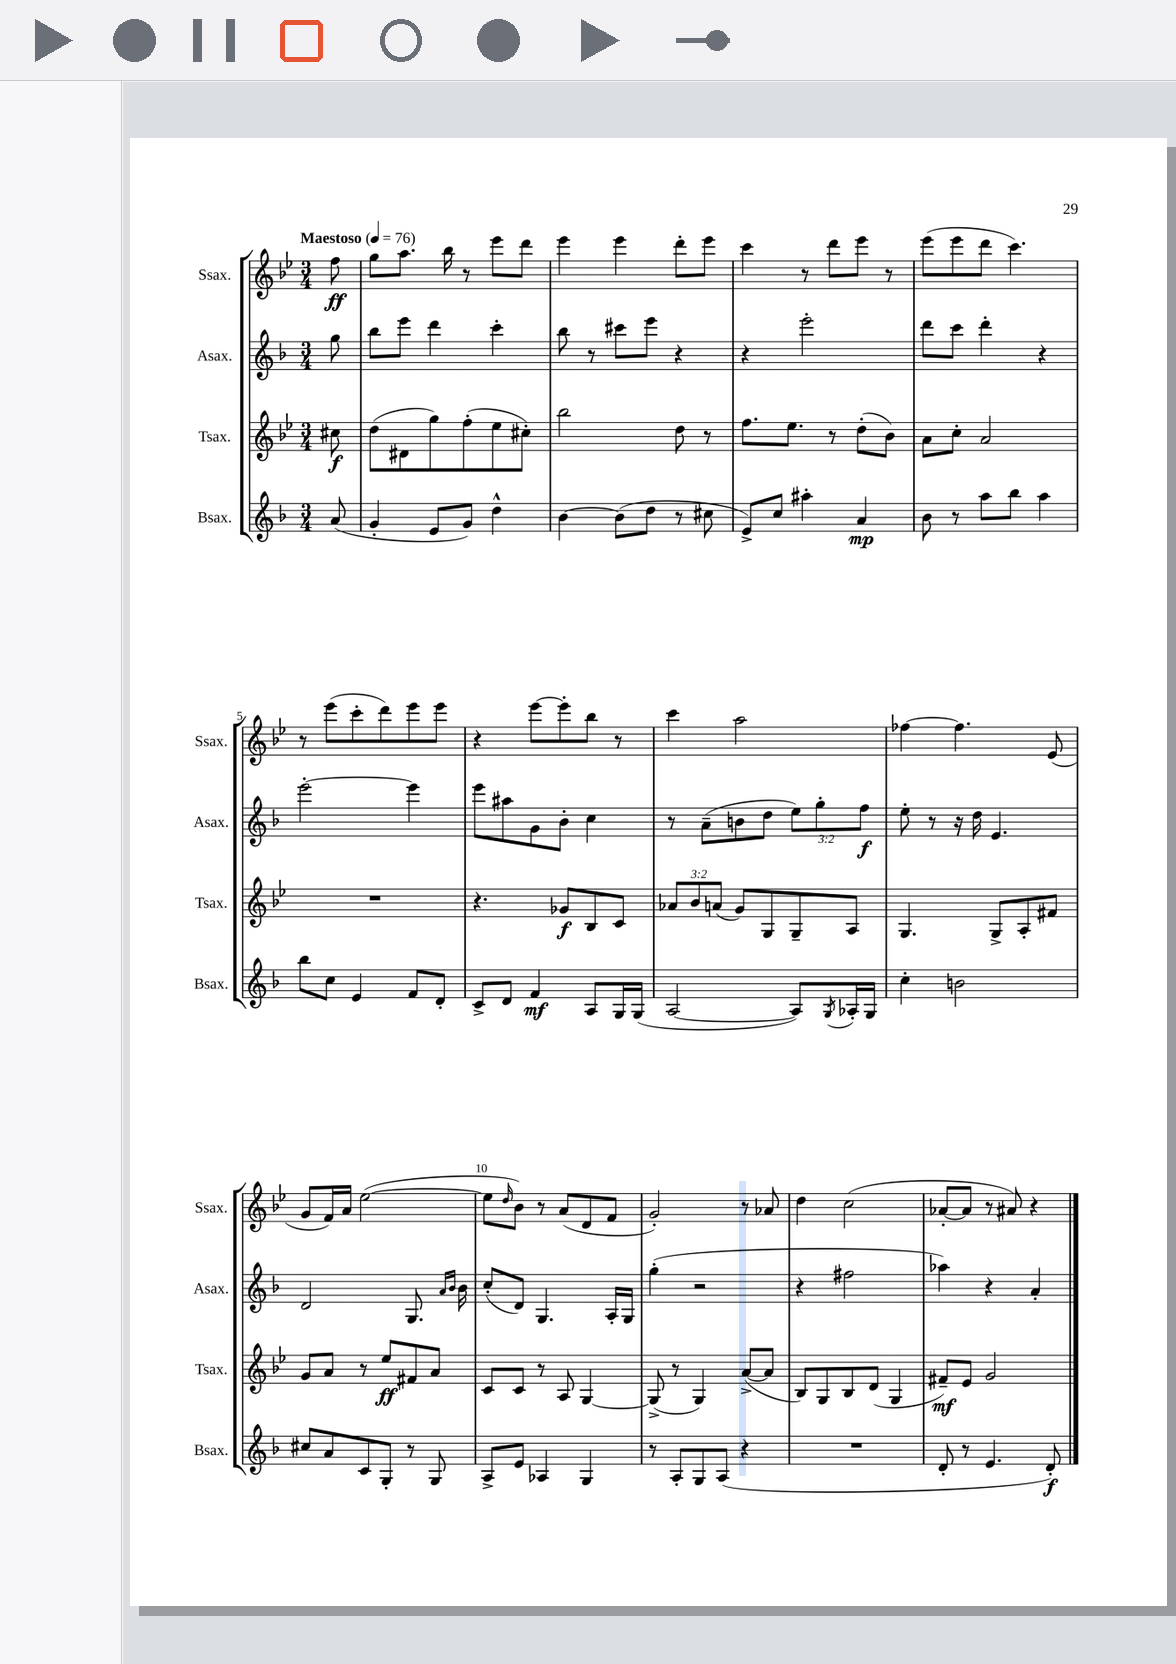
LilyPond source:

<<
\new StaffGroup <<
\new Staff = "s0" \with { instrumentName = "Ssax." shortInstrumentName = "Ssax." } {
    \clef treble \key bes \major \numericTimeSignature \time 3/4 \partial 8 \tempo "Maestoso" 4 = 76
    f''8\ff |
    g''8 a''8. bes''16 r8 ees'''8 d'''8 |
    ees'''4 ees'''4 d'''8-. ees'''8 |
    c'''4 r8 d'''8 ees'''8 r8 |
    ees'''8( ees'''8 d'''8 c'''4.) |
    r8 ees'''8( c'''8-. d'''8) ees'''8 ees'''8 |
    r4 ees'''8~ ees'''8-. bes''8 r8 |
    c'''4 a''2 |
    fes''4~ fes''4. ees'8( |
    g'8 f'16) a'16 ees''2~( |
    ees''8 \grace { d''16 } bes'8) r8 a'8( d'8 f'8 |
    g'2-.) r8 aes'8 |
    d''4 c''2( |
    aes'8~-. aes'8 r8 ais'8) r4 \bar "|." |
}
\new Staff = "s1" \with { instrumentName = "Asax." shortInstrumentName = "Asax." } {
    \clef treble \key f \major \numericTimeSignature \time 3/4 \override Staff.TupletNumber.text = #tuplet-number::calc-fraction-text \partial 8
    g''8 |
    bes''8 e'''8 d'''4 c'''4-. |
    bes''8 r8 cis'''8 e'''8 r4 |
    r4 e'''2-. |
    d'''8 c'''8 d'''4-. r4 |
    e'''2~-. e'''4 |
    e'''8 ais''8 g'8 bes'8-. c''4 |
    r8 a'8--( b'8 d''8 \tuplet 3/2 { e''8) g''8-. f''8\f } |
    e''8-. r8 r16 d''16 e'4. |
    d'2 g8. \grace { a'16 bes'16 } bes'16 |
    c''8-.( d'8) g4. a16-. g16 |
    g''4-.( r2 |
    r4 fis''2 |
    aes''4) r4 a'4-. \bar "|." |
}
\new Staff = "s2" \with { instrumentName = "Tsax." shortInstrumentName = "Tsax." } {
    \clef treble \key bes \major \numericTimeSignature \time 3/4 \override Staff.TupletNumber.text = #tuplet-number::calc-fraction-text \partial 8
    cis''8\f |
    d''8( dis'8 g''8) f''8-.( ees''8 cis''8-.) |
    bes''2 d''8 r8 |
    f''8. ees''8. r8 d''8-.( bes'8) |
    a'8 c''8-. a'2 |
    R2. |
    r4. ges'8\f bes8 c'8 |
    \tuplet 3/2 { aes'8 bes'8 a'8( } g'8) g8 g8-- a8 |
    g4. g8-> a8-. fis'8 |
    g'8 a'8 r8 ees''8\ff fis'8 a'8 |
    c'8 c'8 r8 a8 g4~ |
    g8->( r8 g4) a'8~->( a'8 |
    bes8) g8 bes8 d'8( g4 |
    fis'8--\mf) ees'8 g'2 \bar "|." |
}
\new Staff = "s3" \with { instrumentName = "Bsax." shortInstrumentName = "Bsax." } {
    \clef treble \key f \major \numericTimeSignature \time 3/4 \partial 8
    a'8( |
    g'4-. e'8 g'8) d''4-^ |
    bes'4~ bes'8( d''8 r8 cis''8 |
    e'8->) c''8 ais''4-. a'4\mp |
    bes'8 r8 a''8 bes''8 a''4 |
    bes''8 c''8 e'4 f'8 d'8-. |
    c'8-> d'8 f'4\mf a8 g16 g16( |
    a2~ a8) \acciaccatura { g8 } aes16-. g16 |
    c''4-. b'2 |
    cis''8 a'8 c'8 g8-. r8 g8 |
    a8-> e'8 aes4 g4 |
    r8 a8-. g8 a8( r4 |
    R2. |
    d'8-. r8 e'4. d'8-.\f) \bar "|." |
}
>>
>>
\layout { \context { \Score \override BarNumber.break-visibility = ##(#f #t #t) barNumberVisibility = #(every-nth-bar-number-visible 5) } }
